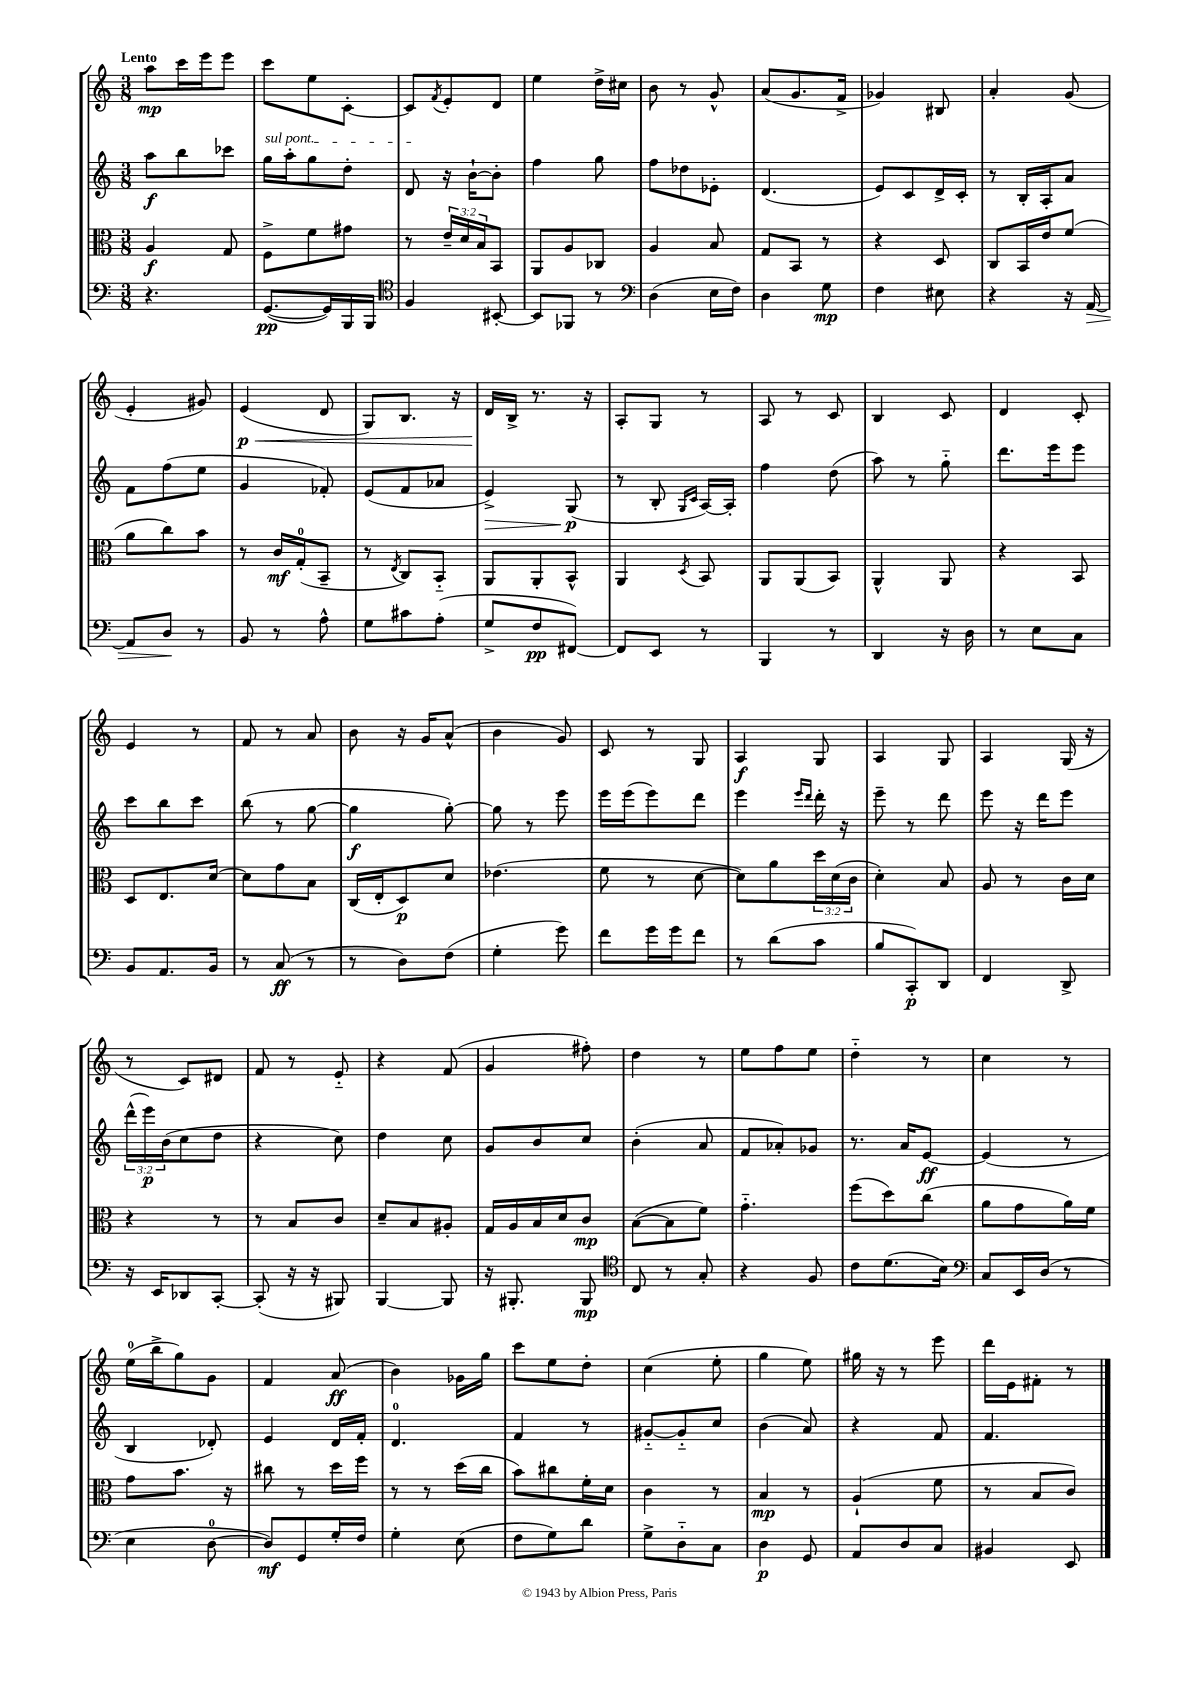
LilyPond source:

<<
\new StaffGroup <<
\new Staff = "s0" {
    \clef treble \key c \major \numericTimeSignature \time 3/8 \tempo "Lento"
    a''8\mp c'''16 e'''16 e'''8 |
    c'''8 e''8 c'8~-. |
    c'8 \acciaccatura { f'8 } e'8-. d'8 |
    e''4 d''16-> cis''16 |
    b'8 r8 g'8-^ |
    a'8( g'8. f'16-> |
    ges'4) bis8 |
    a'4-. g'8( |
    e'4-. gis'8) |
    e'4\p\<( d'8 |
    g8) b8. r16 |
    d'16\! b16-> r8. r16 |
    a8-. g8 r8 |
    a8 r8 c'8 |
    b4 c'8 |
    d'4 c'8-. |
    e'4 r8 |
    f'8 r8 a'8 |
    b'8 r16 g'16 a'8-^( |
    b'4 g'8) |
    c'8 r8 g8 |
    a4\f g8 |
    a4 g8 |
    a4 g16( r16 |
    r8 c'8) dis'8 |
    f'8 r8 e'8-_ |
    r4 f'8( |
    g'4 fis''8-.) |
    d''4 r8 |
    e''8 f''8 e''8 |
    d''4-_ r8 |
    c''4 r8 |
    e''16-0( b''16-> g''8) g'8 |
    f'4 a'8\ff( |
    b'4) ges'16 g''16 |
    c'''8 e''8 d''8-. |
    c''4( e''8-. |
    g''4 e''8) |
    gis''16 r16 r8 e'''8 |
    d'''16 e'16 fis'8-. r8 \bar "|." |
}
\new Staff = "s1" {
    \clef treble \key c \major \numericTimeSignature \time 3/8 \override Staff.TupletNumber.text = #tuplet-number::calc-fraction-text
    a''8\f b''8 ces'''8 |
    \once \override TextSpanner.bound-details.left.text = \markup { \italic "sul pont." } g''16\startTextSpan a''16-. g''8 d''8-. |
    d'8\stopTextSpan r16 b'16~-! b'8-. |
    f''4 g''8 |
    f''8 des''8 ees'8-. |
    d'4.( |
    e'8) c'8 d'16-> c'16-. |
    r8 b16-. a16-. a'8 |
    f'8 f''8( e''8 |
    g'4 fes'8-.) |
    e'8( f'8 aes'8 |
    e'4->\>) g8\p\!( |
    r8 b8-. \grace { g16 c'16 } a16~) a16-. |
    f''4 d''8( |
    a''8) r8 g''8-_ |
    d'''8. e'''16 e'''8 |
    c'''8 b''8 c'''8 |
    b''8( r8 g''8~ |
    g''4\f g''8~-.) |
    g''8 r8 e'''8 |
    e'''16 e'''16( e'''8) d'''8 |
    e'''4 \grace { e'''16 d'''16 } d'''16-. r16 |
    e'''8-- r8 d'''8 |
    e'''8 r16 d'''16 e'''8 |
    \tuplet 3/2 { d'''16-^( e'''16\p) b'16( } c''8 d''8 |
    r4 c''8) |
    d''4 c''8 |
    g'8 b'8 c''8 |
    b'4-.( a'8 |
    f'8 aes'8-.) ges'8 |
    r8. a'16 e'8~\ff |
    e'4( r8 |
    b4 des'8-.) |
    e'4 d'16 f'16-. |
    d'4.-0 |
    f'4 r8 |
    gis'8~-_ gis'8-_ c''8 |
    b'4( a'8) |
    r4 f'8 |
    f'4. \bar "|." |
}
\new Staff = "s2" {
    \clef alto \key c \major \numericTimeSignature \time 3/8 \override Staff.TupletNumber.text = #tuplet-number::calc-fraction-text
    a4\f g8 |
    f8-> f'8 gis'8 |
    r8 \tuplet 3/2 { e'16-- d'16 b16 } b,8 |
    a,8 a8 ces8 |
    a4 b8 |
    g8 b,8 r8 |
    r4 d8 |
    c8 b,16 e'16 f'8( |
    a'8 c''8) b'8 |
    r8 c'16\mf g16-0-.( b,8-- |
    r8 \acciaccatura { e8 } c8) b,8-_ |
    a,8 a,8-. b,8-^ |
    a,4 \acciaccatura { d8 } b,8 |
    a,8 a,8( b,8) |
    a,4-^ a,8 |
    r4 b,8 |
    d8 e8. d'16~ |
    d'8 g'8 b8 |
    c16( e16-. d8\p) d'8 |
    ees'4.( |
    f'8 r8 d'8~ |
    d'8) a'8 \tuplet 3/2 { d''16 d'16( c'16 } |
    d'4-.) b8 |
    a8 r8 c'16 d'16 |
    r4 r8 |
    r8 b8 c'8 |
    d'8-- b8 ais8-. |
    g16 a16 b16 d'16 c'8\mp |
    b8~( b8 f'8) |
    g'4.-_ |
    f''8( d''8) c''8( |
    a'8 g'8 a'16) f'16 |
    g'8 b'8. r16 |
    cis''8 r8 d''16 f''16 |
    r8 r8 d''16( c''16 |
    b'8) cis''8 f'16-. d'16 |
    c'4 r8 |
    b4\mp r8 |
    a4-!( f'8 |
    r8 b8 c'8) \bar "|." |
}
\new Staff = "s3" {
    \clef bass \key c \major \numericTimeSignature \time 3/8
    r4. |
    g,8.~\pp( g,16) b,,16 b,,16 |
    \clef tenor f4 bis,8~-. |
    bis,8 fes,8 r8 |
    \clef bass d4( e16 f16) |
    d4 g8\mp |
    f4 eis8 |
    r4 r16 a,16~\> |
    a,8 d8\! r8 |
    b,8 r8 a8-^ |
    g8 cis'8 a8-.( |
    g8-> f8\pp fis,8~) |
    fis,8 e,8 r8 |
    b,,4 r8 |
    d,4 r16 d16 |
    r8 e8 c8 |
    b,8 a,8. b,16 |
    r8 c8\ff( r8 |
    r8 d8) f8( |
    g4-. g'8) |
    f'8 g'16 g'16 f'8 |
    r8 d'8( c'8 |
    b8 c,8-.\p) d,8 |
    f,4 d,8-> |
    r16 e,16 des,8 c,8~-. |
    c,8-.( r16 r16 bis,,8) |
    b,,4~ b,,8 |
    r16 bis,,8.-. bis,,8\mp |
    \clef tenor c8 r8 g8-. |
    r4 f8 |
    c'8 d'8.( b16) |
    \clef bass c8 e,16 d16( r8 |
    e4 d8-0~ |
    d8\mf) g,8 g16-. f16 |
    g4-. e8( |
    f8 g8) d'8 |
    g8-> d8-_ c8 |
    d4\p g,8 |
    a,8 d8 c8 |
    bis,4 e,8 \bar "|." |
}
>>
>>
\layout { \context { \Score \remove "Bar_number_engraver" } }
